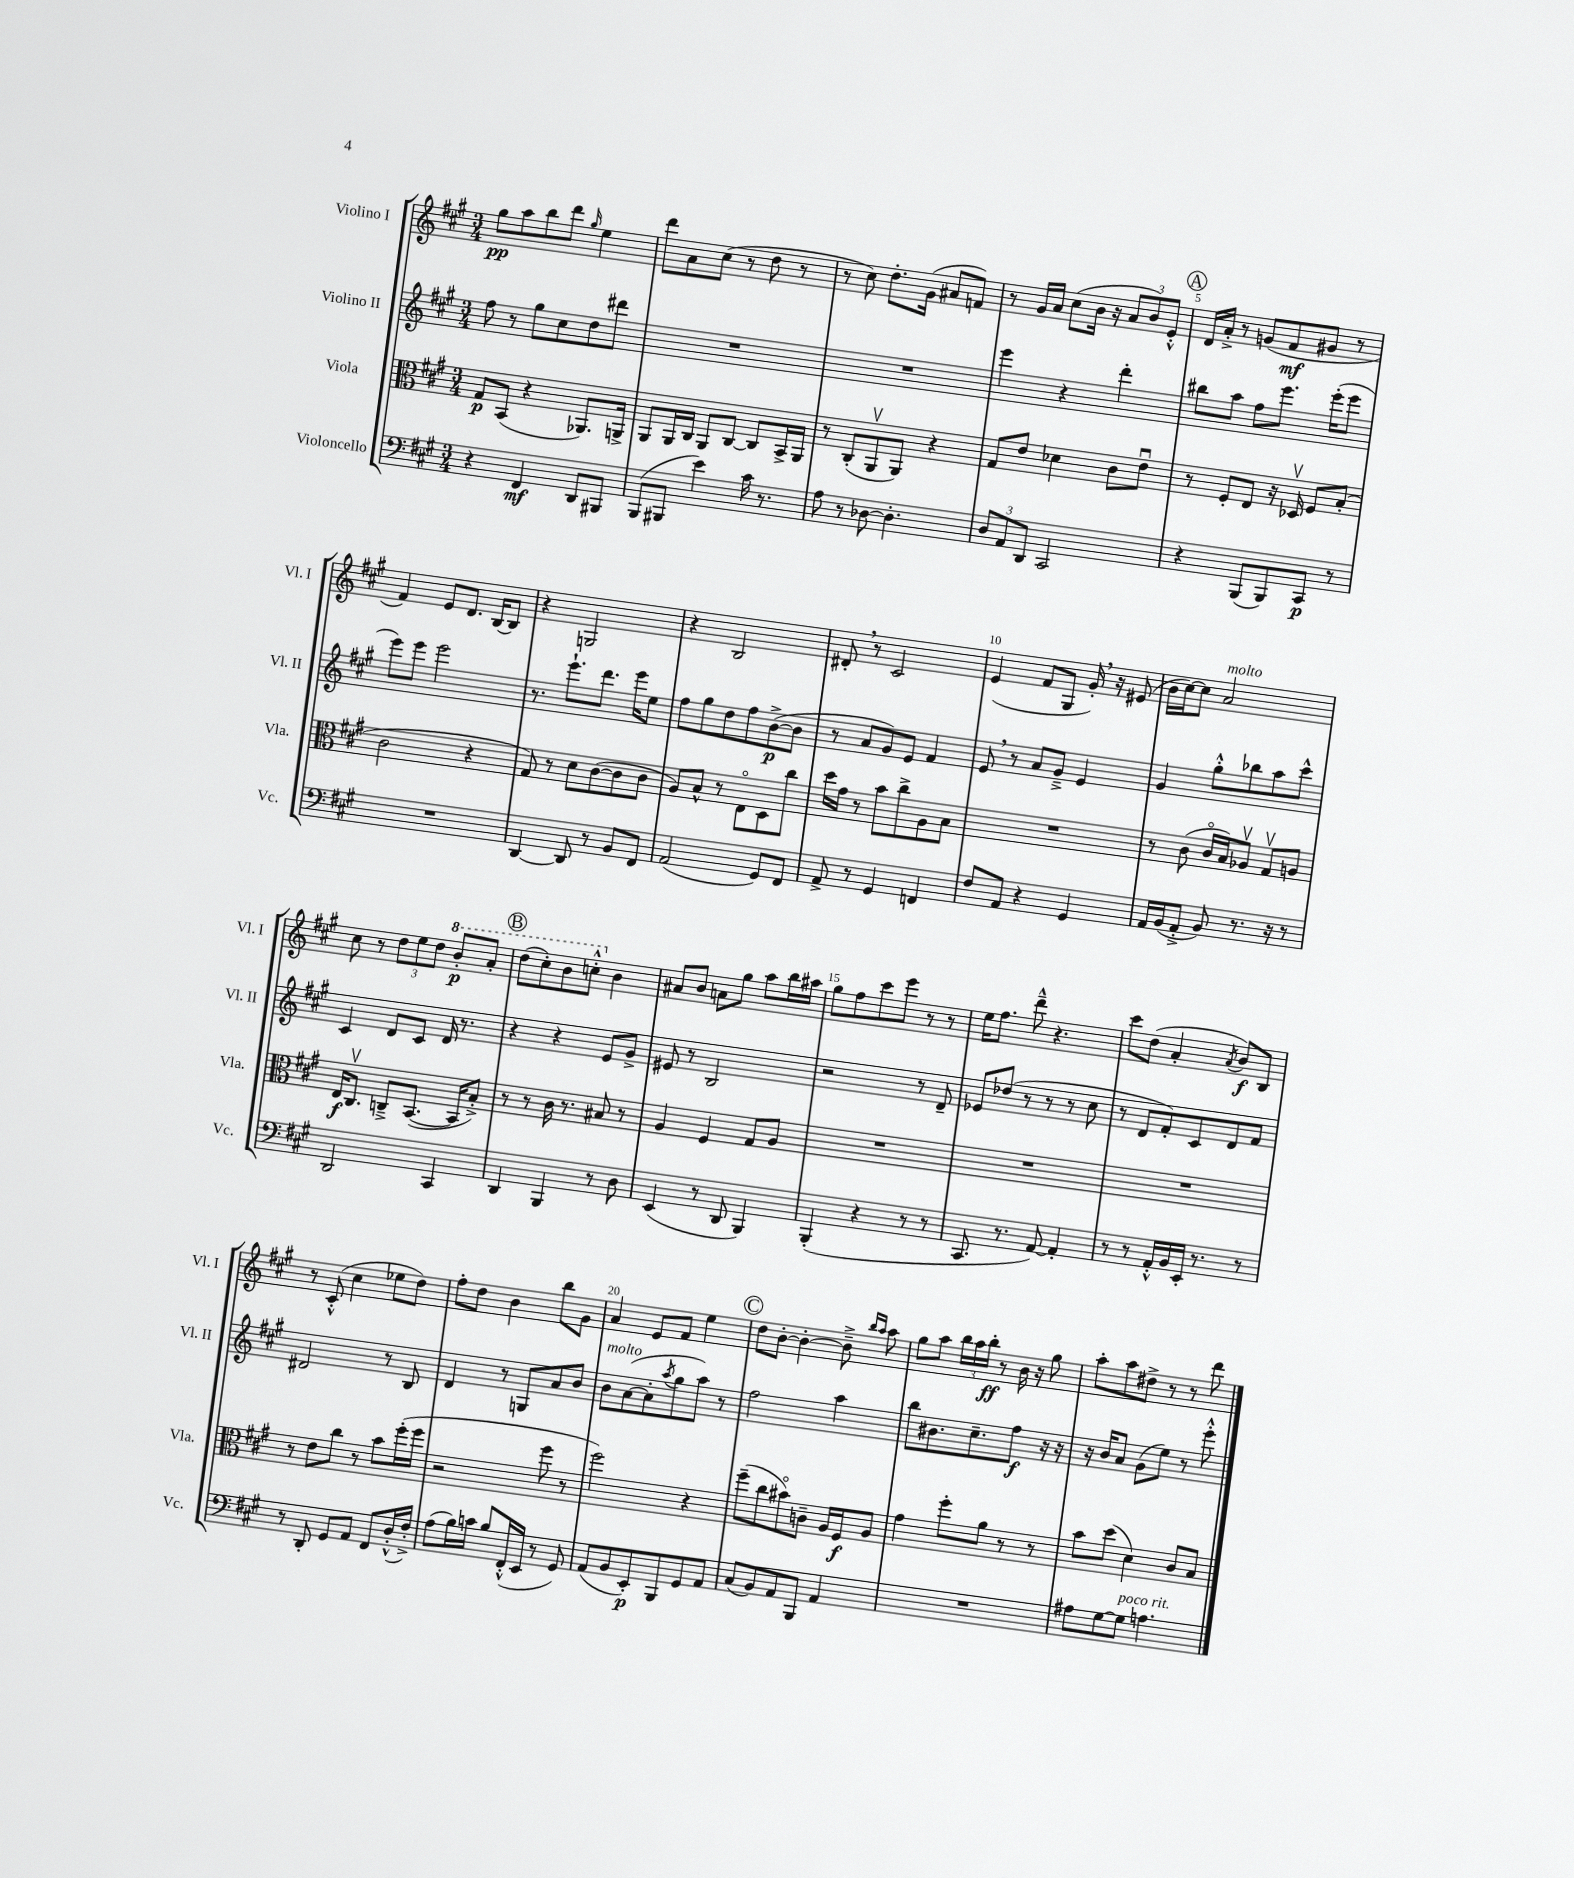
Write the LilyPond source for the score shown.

<<
\new StaffGroup <<
\new Staff = "s0" \with { instrumentName = "Violino I" shortInstrumentName = "Vl. I" } {
    \clef treble \key a \major \numericTimeSignature \time 3/4
    gis''8\pp a''8 b''8 d'''8 \grace { gis''16 } e''4 |
    d'''8 a'8 cis''8( r8 d''8 r8 |
    r8 cis''8) d''8.-. gis'16( ais'8 f'8) |
    r8 gis'16 a'16 cis''8( b'16 r16 \tuplet 3/2 { a'8 b'8) e'8-.-^ } |
    \mark \markup { \circle "A" } d'16 a'16-.-> r8 g'8( fis'8\mf gis'8 r8 |
    fis'4) e'8 d'8. b16~ b8 |
    r4 g2 |
    r4 b2 |
    dis'8-. \breathe r8 cis'2 |
    e'4( fis'8 gis8 gis'16-.) \breathe r16 eis'8( |
    b'16 cis''16~) cis''8 a'2^\markup { \italic "molto" } |
    cis''8 r8 \tuplet 3/2 { d''8 e''8 d''8 } \ottava #1 b''8-.\p a''8-. |
    \mark \markup { \circle "B" } d'''8( cis'''8-.) b''8 c'''8-.-^ \ottava #0 b'4 |
    ais'8 b'8 a'8 gis''8 a''8 b''16 ais''16 |
    gis''8 fis''8 cis'''8 e'''8 r8 r8 |
    e''16 fis''8. d'''8---^ r4. |
    cis'''8 d''8( a'4-. \acciaccatura { a'8 } b'8\f) b8 |
    r8 cis'8-.-^( cis''4 ees''8 d''8) |
    fis''8-. d''8 b'4 b''8 gis'8 |
    a'4 e'8 fis'8 e''4 |
    \mark \markup { \circle "C" } d''8 b'8~-. b'4~-. b'8---> \grace { b''16 a''16 } a''8 |
    gis''8 a''8 \tuplet 3/2 { b''16 a''16 b''16-.\ff } r8 b'16 r16 gis''8 |
    a''8-. a''8 dis''8-> r8 r8 d'''8 \bar "|." |
}
\new Staff = "s1" \with { instrumentName = "Violino II" shortInstrumentName = "Vl. II" } {
    \clef treble \key a \major \numericTimeSignature \time 3/4
    fis''8 r8 gis''8 cis''8 d''8 dis'''8 |
    R2. |
    R2. |
    e'''4 r4 d'''4-. |
    \mark \markup { \circle "A" } bis''8 a''8 fis''8 e'''8. e'''16-.( e'''8 |
    e'''8) e'''8 e'''2 |
    r8. e'''8.-! d'''8. e'''16 e''8 |
    fis''8 gis''8 d''8 fis''8 b'8~->\p( b'8 |
    r8 a'8 gis'8) e'8 fis'4 |
    e'8 \breathe r8 a'8 gis'8---> e'4 |
    gis'4 gis''8-.-^ bes''8 a''8 cis'''8-^ |
    cis'4 d'8 cis'8 d'16 r8. |
    \mark \markup { \circle "B" } r4 r4 e'8 gis'8-> |
    eis'8 r8 b2 |
    r2 r8 d'8-- |
    ees'8 des''8( r8 r8 r8 cis''8 |
    r8 d'8 fis'8-.) cis'8 d'8 fis'8 |
    dis'2 r8 b8 |
    d'4 r8 g8 a'8 b'8 |
    b'8^\markup { \italic "molto" } a'8~( a'8-. \acciaccatura { a''8 } gis''8 a''8) r8 |
    \mark \markup { \circle "C" } fis''2 a''4 |
    b''8 bis'8. cis''8.-- fis''8\f r16 r16 |
    r16 b'16 a'8 gis'8( e''8) r8 e'''8-.-^ \bar "|." |
}
\new Staff = "s2" \with { instrumentName = "Viola" shortInstrumentName = "Vla." } {
    \clef alto \key a \major \numericTimeSignature \time 3/4
    gis8\p b,8( r4 aes,8.) a,16-> |
    a,8 a,16 cis16 a,8 cis8~ cis8 b,16-> a,16 |
    r8 cis8-.( a,8\upbow a,8) r4 |
    gis8 e'8 des'4 cis'8 e'8\downbow |
    \mark \markup { \circle "A" } r8 fis8-. e8 r16 des16\upbow fis8 b8-.( |
    cis'2 r4 |
    gis8) r8 d'8 cis'8~( cis'8 cis'8 |
    a8) b8-^ r8 e8\flageolet d8 cis''8 |
    d''16 gis'16 r8 b'8 cis''8-> a8 b8 |
    R2. |
    r8 cis'8( cis'16\flageolet b16) aes8\upbow gis8\upbow a8 |
    e16\f cis8.\upbow c8---> b,8.~( b,16 b8-.->) |
    \mark \markup { \circle "B" } r8 r8 cis'16 r8. bis8 r8 |
    a4 fis4 gis8 a8 |
    R2. |
    R2. |
    R2. |
    r8 e'8 cis''8 r8 b'8 fis''16-.( fis''16 |
    r2 fis''8 r8 |
    fis''2) r4 |
    \mark \markup { \circle "C" } fis''8--( cis''8 bis'8\flageolet) c'8-- a16 fis16\f a8 |
    gis'4 fis''8-. a'8 r8 r8 |
    b'8 d''8( d'4) cis'8 b8 \bar "|." |
}
\new Staff = "s3" \with { instrumentName = "Violoncello" shortInstrumentName = "Vc." } {
    \clef bass \key a \major \numericTimeSignature \time 3/4
    r4 fis,4\mf d,8 bis,,8 |
    b,,8( bis,,8 e'4) cis'16 r8. |
    a8 r8 des8~ des4.-. |
    \tuplet 3/2 { d8 a,8 d,8 } cis,2 |
    \mark \markup { \circle "A" } r4 b,,8( b,,8) cis,8\p r8 |
    R2. |
    d,4~ d,8 r8 b,8 fis,8 |
    a,2( gis,8) fis,8 |
    a,8-> r8 gis,4 f,4 |
    fis8 a,8 r4 gis,4 |
    a,16 b,16( a,8-.-> b,8) r8. r16 r8 |
    d,2 cis,4 |
    \mark \markup { \circle "B" } d,4 b,,4 r8 d8 |
    e,4( r8 d,8 b,,4) |
    b,,4-.( r4 r8 r8 |
    cis,8. r8. a,8~) a,4-. |
    r8 r8 a,16-.-^ b,16 e,16-. r8. r8 |
    r8 d,8-. gis,8 a,8 fis,8 d16-.-^( fis16-.->) |
    a8( b16) c'16 b8 fis,16-.-^( e,16 r8 gis,8) |
    a,8( b,8 e,8-.\p) b,,8 gis,8 a,8 |
    \mark \markup { \circle "C" } cis8( b,8) a,8 b,,8 a,4 |
    R2. |
    ais8 gis8~ gis8^\markup { \italic "poco rit." } a4. \bar "|." |
}
>>
>>
\layout { \context { \Score \override BarNumber.break-visibility = ##(#f #t #t) barNumberVisibility = #(every-nth-bar-number-visible 5) } }
